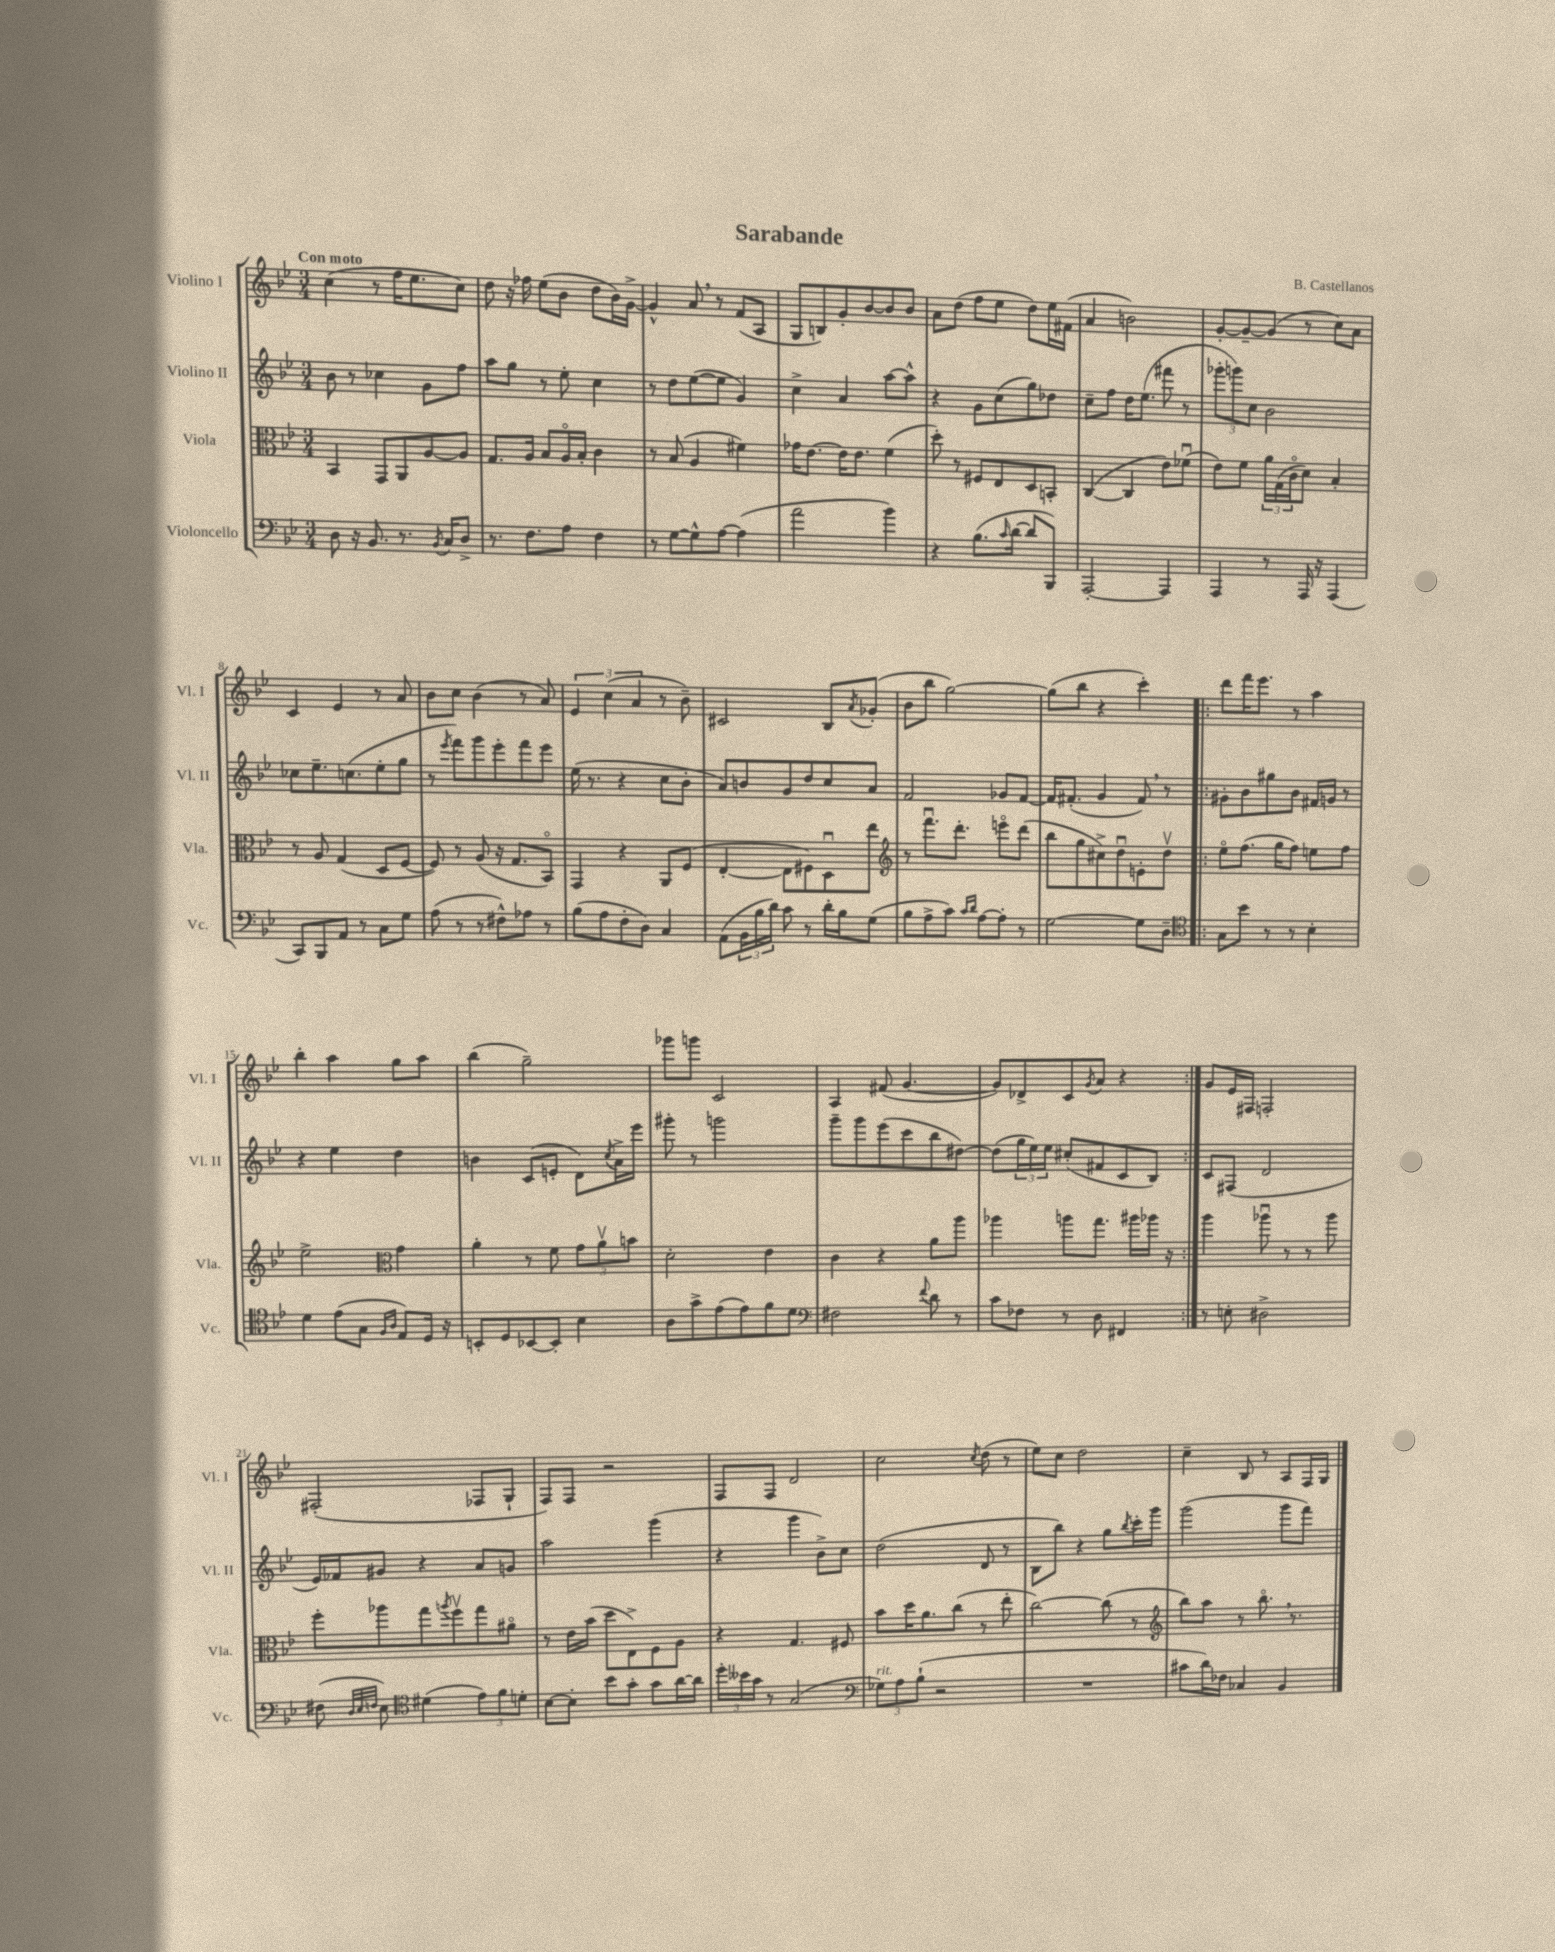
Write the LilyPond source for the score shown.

\header { title = "Sarabande" composer = "B. Castellanos" }
<<
\new StaffGroup <<
\new Staff = "s0" \with { instrumentName = "Violino I" shortInstrumentName = "Vl. I" } {
    \clef treble \key bes \major \numericTimeSignature \time 3/4 \tempo "Con moto"
    c''4( r8 f''16 ees''8. c''8) |
    d''8 r16 fes''16 ees''8( bes'8 d''8 bes'16) g'16~-> |
    g'4-^ a'8 \breathe r8 f'8( a8 |
    g8 b8) g'8-. bes'8~ bes'8 bes'8 |
    a'8 d''8( f''8 ees''8 d''8) ees''16 fis'16( |
    a'4 b'2) |
    g'8~-. g'8~-- g'8( r8 c''8) a'8 |
    c'4 ees'4 r8 a'8 |
    bes'8 c''8 bes'4( r8 a'8) |
    \tuplet 3/2 { ees'4 c''4( a'4 } r8 bes'8--) |
    cis'2 bes8 \acciaccatura { a'8 } ges'8-.( |
    bes'8 bes''8 g''2~) |
    g''8( bes''8 r4 c'''4-.) |
    \repeat volta 2 { d'''8 f'''16 ees'''8. r8 a''4 |
    bes''4-. a''4 g''8 a''8 |
    bes''4( g''2--) |
    ges'''8 g'''8 c'2 |
    a4 fis'8( g'4.~ |
    g'8) des'8-> c'8 \acciaccatura { g'8 } a'8 r4 | }
    g'8 ees'16 fis16 f2-. |
    fis2-.( fes8 g8-! |
    f8) f8 r2 |
    f8 f8 d'2 |
    c''2 \acciaccatura { c''8 } d''8( r8 |
    ees''8) c''8 d''2 |
    c''4-- bes8 r8 a8 f16 g16 \bar "|." |
}
\new Staff = "s1" \with { instrumentName = "Violino II" shortInstrumentName = "Vl. II" } {
    \clef treble \key bes \major \numericTimeSignature \time 3/4
    bes'8 r8 ces''4 g'8 f''8 |
    a''8 g''8 r8 ees''8-. c''4 |
    r8 d''8 ees''8~( ees''8 g'4) |
    c''4-> a'4 a''8~ a''8-^ |
    r4 g'8 c''8( g''8) des''8 |
    c''8-- f''8 d''16 ees''8.( fis'''8 r8 |
    \tuplet 3/2 { ges'''8-. g'''8) c''8 } bes'2 |
    ces''8 ees''8.-- c''8.( ees''8-. g''8 |
    r8 \acciaccatura { ees'''8 } f'''8) g'''8 ees'''8-. f'''8 ees'''8 |
    ees''16( r8. r4 c''8 bes'8-. |
    a'8) b'8 g'8 d''8 c''8 a'8 |
    f'2 ges'8 f'8~ |
    f'16 fis'8.-.( g'4 fis'8) \breathe r8 |
    \repeat volta 2 { gis'8-. bes'8 gis''8 bes'8 fis'16 g'16 r8 |
    r4 ees''4 d''4 |
    b'4 c'8( e'8-. d'8) \acciaccatura { c''8 } a'16-> ees'''16 |
    gis'''8-. r8 g'''2 |
    g'''8-- g'''8 ees'''8( c'''8 bes''8 dis''8~) |
    dis''8( \tuplet 3/2 { g''16 ees''16) ees''16 } cis''8-.( fis'8 c'8 bes8) | }
    c'8 fis8( d'2 |
    ees'16) fes'16 gis'8 r4 a'8 g'8 |
    a''2 g'''4( |
    r4 g'''4 bes'8->) c''8 |
    d''2( d'8 r8 |
    bes8 bes''8) r4 g''8 \acciaccatura { bes''8 } c'''16-. g'''16 |
    g'''2( g'''8 f'''8) \bar "|." |
}
\new Staff = "s2" \with { instrumentName = "Viola" shortInstrumentName = "Vla." } {
    \clef alto \key bes \major \numericTimeSignature \time 3/4
    bes,4 g,8 a,8 a8~ a8 |
    g8. a16 bes8 a16\flageolet bes16-. c'4 |
    r8 bes8( a4 fis'4) |
    ges'16 ees'8.~ ees'16 ees'8. f'4( |
    d''8-.) r8 fis8 ees8 d8 b,8-. |
    c4~( c4 ees'8) fes'8\downbow( |
    ees'8) f'8 \tuplet 3/2 { a'16 g16( c'16\flageolet } d'8) bes4-. |
    r8 a8 g4( d8 f8~ |
    f8) r8 a8( r16 g8. bes,8\flageolet) |
    g,4 r4 a,8 f8( |
    ees4~-. ees8 fis8) d8\downbow ees''8 |
    \clef treble r8 f'''8.\downbow d'''8.-. e'''8\flageolet d'''8( |
    bes''8 g''8 cis''8->) d''8\downbow e'8-. d''8\upbow |
    \repeat volta 2 { ees''8\flageolet f''8.( g''16 f''8) e''8 f''8 |
    ees''2-> \clef alto g'4 |
    a'4-. r8 f'8 \tuplet 3/2 { g'8 a'8\upbow b'8 } |
    d'2-. ees'4 |
    c'4 r4 a'8 a''8 |
    aes''4 a''8 g''8. ais''16 aes''16 r16 | }
    a''4 aes''8\downbow r8 r8 aes''8 |
    f''8-. aes''8 g''8 \acciaccatura { a''8 } f''8\upbow g''8 ais'8\flageolet |
    r8 ees'16 bes'16( d''8 ees8->) f8 a8 |
    r4 g4. fis8 |
    bes'8 d''16 a'8. c''8( r8 ees''8-. |
    c''2~) c''8( r8 |
    \clef treble bes''8) a''8 r8 bes''8.\flageolet \breathe r8. \bar "|." |
}
\new Staff = "s3" \with { instrumentName = "Violoncello" shortInstrumentName = "Vc." } {
    \clef bass \key bes \major \numericTimeSignature \time 3/4
    d8 r16 bes,8. r8. \acciaccatura { bes,8 } c16 d8-> |
    r8. f8. a8 f4 |
    r8 g8~ g8-^ a8~ a4( |
    a'2 bes'4) |
    r4 bes8.( \grace { c'16 } d'16~ d'8 bes,,8) |
    a,,2~-. a,,4 |
    a,,4 r8 a,,16 r16 a,,4( |
    c,8) bes,,8 a,8 r8 c8 g8 |
    a8( r8 r8 fis8-^) aes8 r8 |
    bes8( a8 f8-. d8) c4 |
    a,8( \tuplet 3/2 { bes,16 bes16 d'16) } c'8 r8 d'16-. bes16 g8( |
    bes8 a8-> c'8) \grace { c'16 d'16 } a8~ a8-. r8 |
    g2~ g8 d8-- |
    \repeat volta 2 { \clef tenor g8 bes'8 r8 r8 bes4-. |
    d'4 ees'8( g8 \grace { f16 a16 } ees8) d16 r16 |
    b,8-. d8 bes,8~ bes,8-. bes4 |
    a8 g'8-> ees'8( ees'8) f'8 d'8 |
    \clef bass fis2 \appoggiatura { f'8 } d'8 r8 |
    c'8 fes8 r8 d8 fis,4 | }
    r8 e8-. dis2-> |
    fis8( \grace { d32 ees32 f32 } ees8) \clef tenor dis'4( \tuplet 3/2 { ees'8) f'8 d'8-. } |
    bes8~ bes8-. bes'8 g'8-. g'8 a'16~ a'16 |
    \tuplet 3/2 { d''16-. beses'16 g'16 } r8 g2( |
    \clef bass \tuplet 3/2 { ges8^\markup { \italic "rit." }) a8 bes8-!( } r2 |
    R2. |
    cis'8 d'16) fes16 ces4 bes,4 \bar "|." |
}
>>
>>
